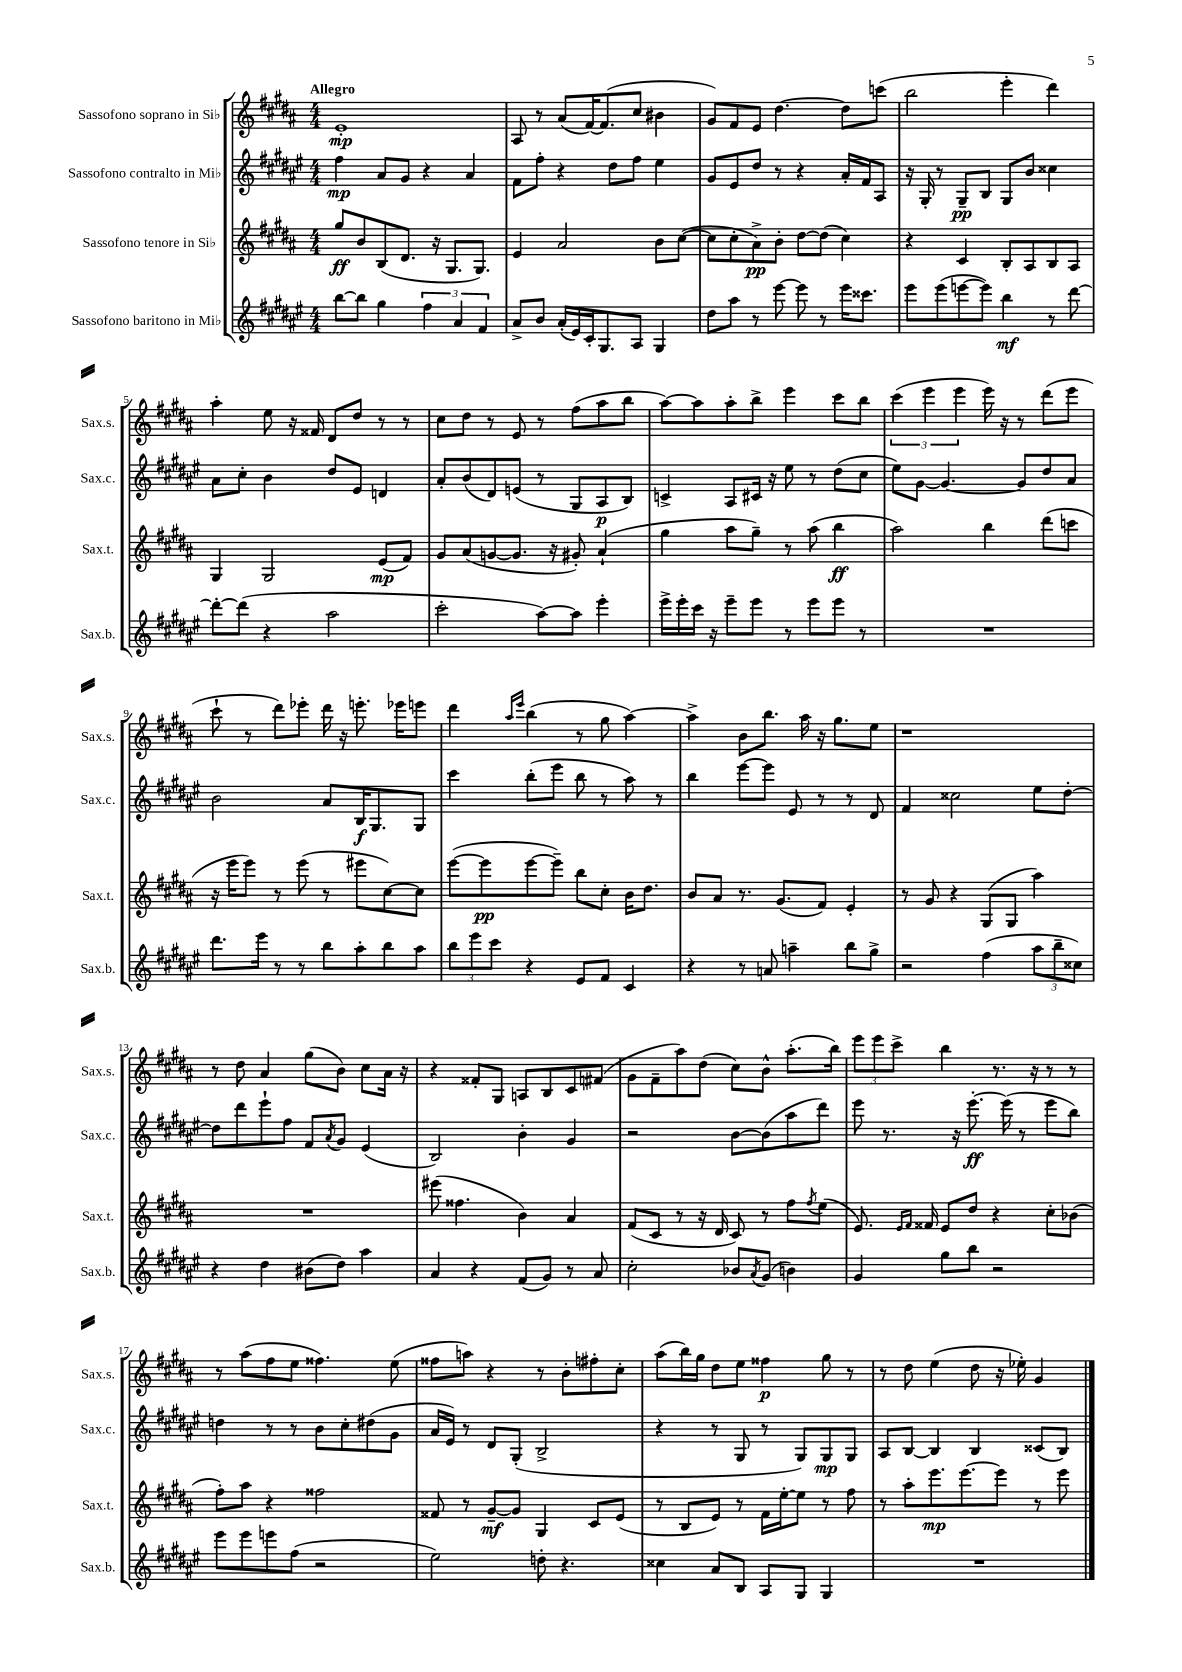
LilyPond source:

<<
\new StaffGroup <<
\new Staff = "s0" \with { instrumentName = "Sassofono soprano in Sib" shortInstrumentName = "Sax.s." } {
    \clef treble \key b \major \numericTimeSignature \time 4/4 \tempo "Allegro"
    e'1-.\mp |
    ais8 r8 ais'8( fis'16~) fis'8.( cis''8 bis'4 |
    gis'8) fis'8 e'8 dis''4.~ dis''8 c'''8( |
    b''2 e'''4-. dis'''4) |
    ais''4-. e''8 r16 fisis'16 dis'8 dis''8 r8 r8 |
    cis''8 dis''8 r8 e'8 r8 fis''8( ais''8 b''8 |
    ais''8~) ais''8 ais''8-. b''8-> e'''4 cis'''8 b''8 |
    \tuplet 3/2 { cis'''4( e'''4 e'''4 } e'''16) r16 r8 dis'''8( e'''8 |
    cis'''8-! r8 dis'''8) ees'''8-. dis'''16 r16 e'''8.-. ees'''16 e'''8 |
    dis'''4 \grace { ais''16 e'''16 } b''4( r8 gis''8 ais''4~) |
    ais''4-> b'8 b''8. ais''16 r16 gis''8. e''8 |
    r1 |
    r8 dis''8 ais'4 gis''8( b'8) cis''8 ais'16 r16 |
    r4 fisis'8-. gis8 a8 b8 cis'8 fis'8( |
    gis'8 fis'8-- ais''8) dis''8( cis''8) b'8-^ ais''8.-.( b''16) |
    \tuplet 3/2 { e'''8 e'''8 cis'''8-> } b''4 r8. r16 r8 r8 |
    r8 ais''8( fis''8 e''8 fisis''4.) e''8( |
    fisis''8 a''8) r4 r8 b'8-. fis''8-. cis''8-. |
    ais''8( b''16) gis''16 dis''8 e''8 fisis''4\p gis''8 r8 |
    r8 dis''8 e''4( dis''8 r16 ees''16-.) gis'4 \bar "|." |
}
\new Staff = "s1" \with { instrumentName = "Sassofono contralto in Mib" shortInstrumentName = "Sax.c." } {
    \clef treble \key fis \major \numericTimeSignature \time 4/4
    fis''4\mp ais'8 gis'8 r4 ais'4 |
    fis'8 fis''8-. r4 dis''8 fis''8 eis''4 |
    gis'8 eis'8 dis''8 r8 r4 ais'16-. fis'16 ais8 |
    r16 gis16-. r8 gis8--\pp b8 gis8 b'8 cisis''4 |
    ais'8 cis''8-. b'4 dis''8 eis'8 d'4 |
    ais'8-. b'8( dis'8) e'8( r8 gis8 ais8\p b8) |
    c'4-> ais8 cis'16 r16 eis''8 r8 dis''8( cis''8 |
    eis''8) gis'8~ gis'4.~ gis'8 dis''8 ais'8 |
    b'2 ais'8 b16\f gis8. gis8 |
    cis'''4 b''8-.( eis'''8 b''8 r8 ais''8) r8 |
    b''4 eis'''8~ eis'''8 eis'8 r8 r8 dis'8 |
    fis'4 cisis''2 eis''8 dis''8~-. |
    dis''8 dis'''8 eis'''8-! fis''8 fis'8 \acciaccatura { ais'8 } gis'8 eis'4( |
    b2) b'4-. gis'4 |
    r2 b'8~ b'8( ais''8 dis'''8) |
    eis'''8 r8. r16 eis'''8.~-.\ff eis'''16( r8 eis'''8 b''8) |
    d''4 r8 r8 b'8 cis''8-. dis''8( gis'8 |
    ais'16 eis'16) r8 dis'8 gis8-.( b2-> |
    r4 r8 gis8 r8 gis8) gis8\mp gis8 |
    ais8 b8~ b4 b4 cisis'8( b8) \bar "|." |
}
\new Staff = "s2" \with { instrumentName = "Sassofono tenore in Sib" shortInstrumentName = "Sax.t." } {
    \clef treble \key b \major \numericTimeSignature \time 4/4
    gis''8\ff b'8 b8( dis'8. r16 gis8. gis8.) |
    e'4 ais'2 b'8 cis''8~( |
    cis''8 cis''8-. ais'8->\pp) b'8-. dis''8~ dis''8( cis''4) |
    r4 cis'4 b8-. ais8 b8 ais8 |
    gis4 gis2 e'8\mp( fis'8) |
    gis'8 ais'8( g'8~ g'8. r16 gis'8-.) ais'4-!( |
    gis''4 ais''8 gis''8--) r8 ais''8( b''4\ff |
    ais''2) b''4 dis'''8( c'''8 |
    r16 e'''16 e'''8) r8 e'''8( r8 eis'''8 cis''8~) cis''8 |
    e'''8~( e'''8\pp e'''8~ e'''8--) b''8 cis''8-. b'16 dis''8. |
    b'8 ais'8 r8. gis'8.( fis'8) e'4-. |
    r8 gis'8 r4 gis8( gis8 ais''4) |
    R1 |
    eis'''8( fisis''4. b'4) ais'4 |
    fis'8( cis'8 r8 r16 dis'16 cis'8) r8 fis''8 \acciaccatura { fis''8 } e''8( |
    e'8.) \grace { e'16 fis'16 } fisis'16 e'8 dis''8 r4 cis''8-. bes'8( |
    fis''8-.) ais''8 r4 fisis''2 |
    fisis'8 r8 gis'8~--\mf gis'8 gis4 cis'8 e'8( |
    r8 b8 e'8) r8 fis'16 e''16~-. e''8 r8 fis''8 |
    r8 ais''8-. e'''8.\mp e'''8.~ e'''8 r8 e'''8 \bar "|." |
}
\new Staff = "s3" \with { instrumentName = "Sassofono baritono in Mib" shortInstrumentName = "Sax.b." } {
    \clef treble \key fis \major \numericTimeSignature \time 4/4
    b''8~ b''8 gis''4 \tuplet 3/2 { fis''4 ais'4 fis'4 } |
    ais'8-> b'8 ais'16-.( eis'16) cis'16-. gis8. ais8 gis4 |
    dis''8 ais''8 r8 eis'''8~ eis'''8 r8 eis'''16 cisis'''8. |
    eis'''8 eis'''8( e'''8~ e'''8) b''4\mf r8 dis'''8~ |
    dis'''8~-. dis'''8( r4 ais''2 |
    cis'''2-. ais''8~) ais''8 eis'''4-. |
    eis'''16-> eis'''16-. cis'''16 r16 eis'''8-- eis'''8 r8 eis'''8 eis'''8 r8 |
    R1 |
    dis'''8. eis'''16 r8 r8 b''8 ais''8-. b''8 ais''8 |
    \tuplet 3/2 { b''8 eis'''8 cis'''8 } r4 eis'8 fis'8 cis'4 |
    r4 r8 a'8 a''4-- b''8 gis''8-> |
    r2 fis''4( \tuplet 3/2 { ais''8 b''8-- cisis''8) } |
    r4 dis''4 bis'8( dis''8) ais''4 |
    ais'4 r4 fis'8( gis'8) r8 ais'8 |
    cis''2-. bes'8 \acciaccatura { ais'8 } gis'8( b'4) |
    gis'4 gis''8 b''8 r2 |
    eis'''8 eis'''8 e'''8 fis''8( r2 |
    eis''2) d''8-. r4. |
    cisis''4 ais'8 b8 ais8 gis8 gis4 |
    R1 \bar "|." |
}
>>
>>
